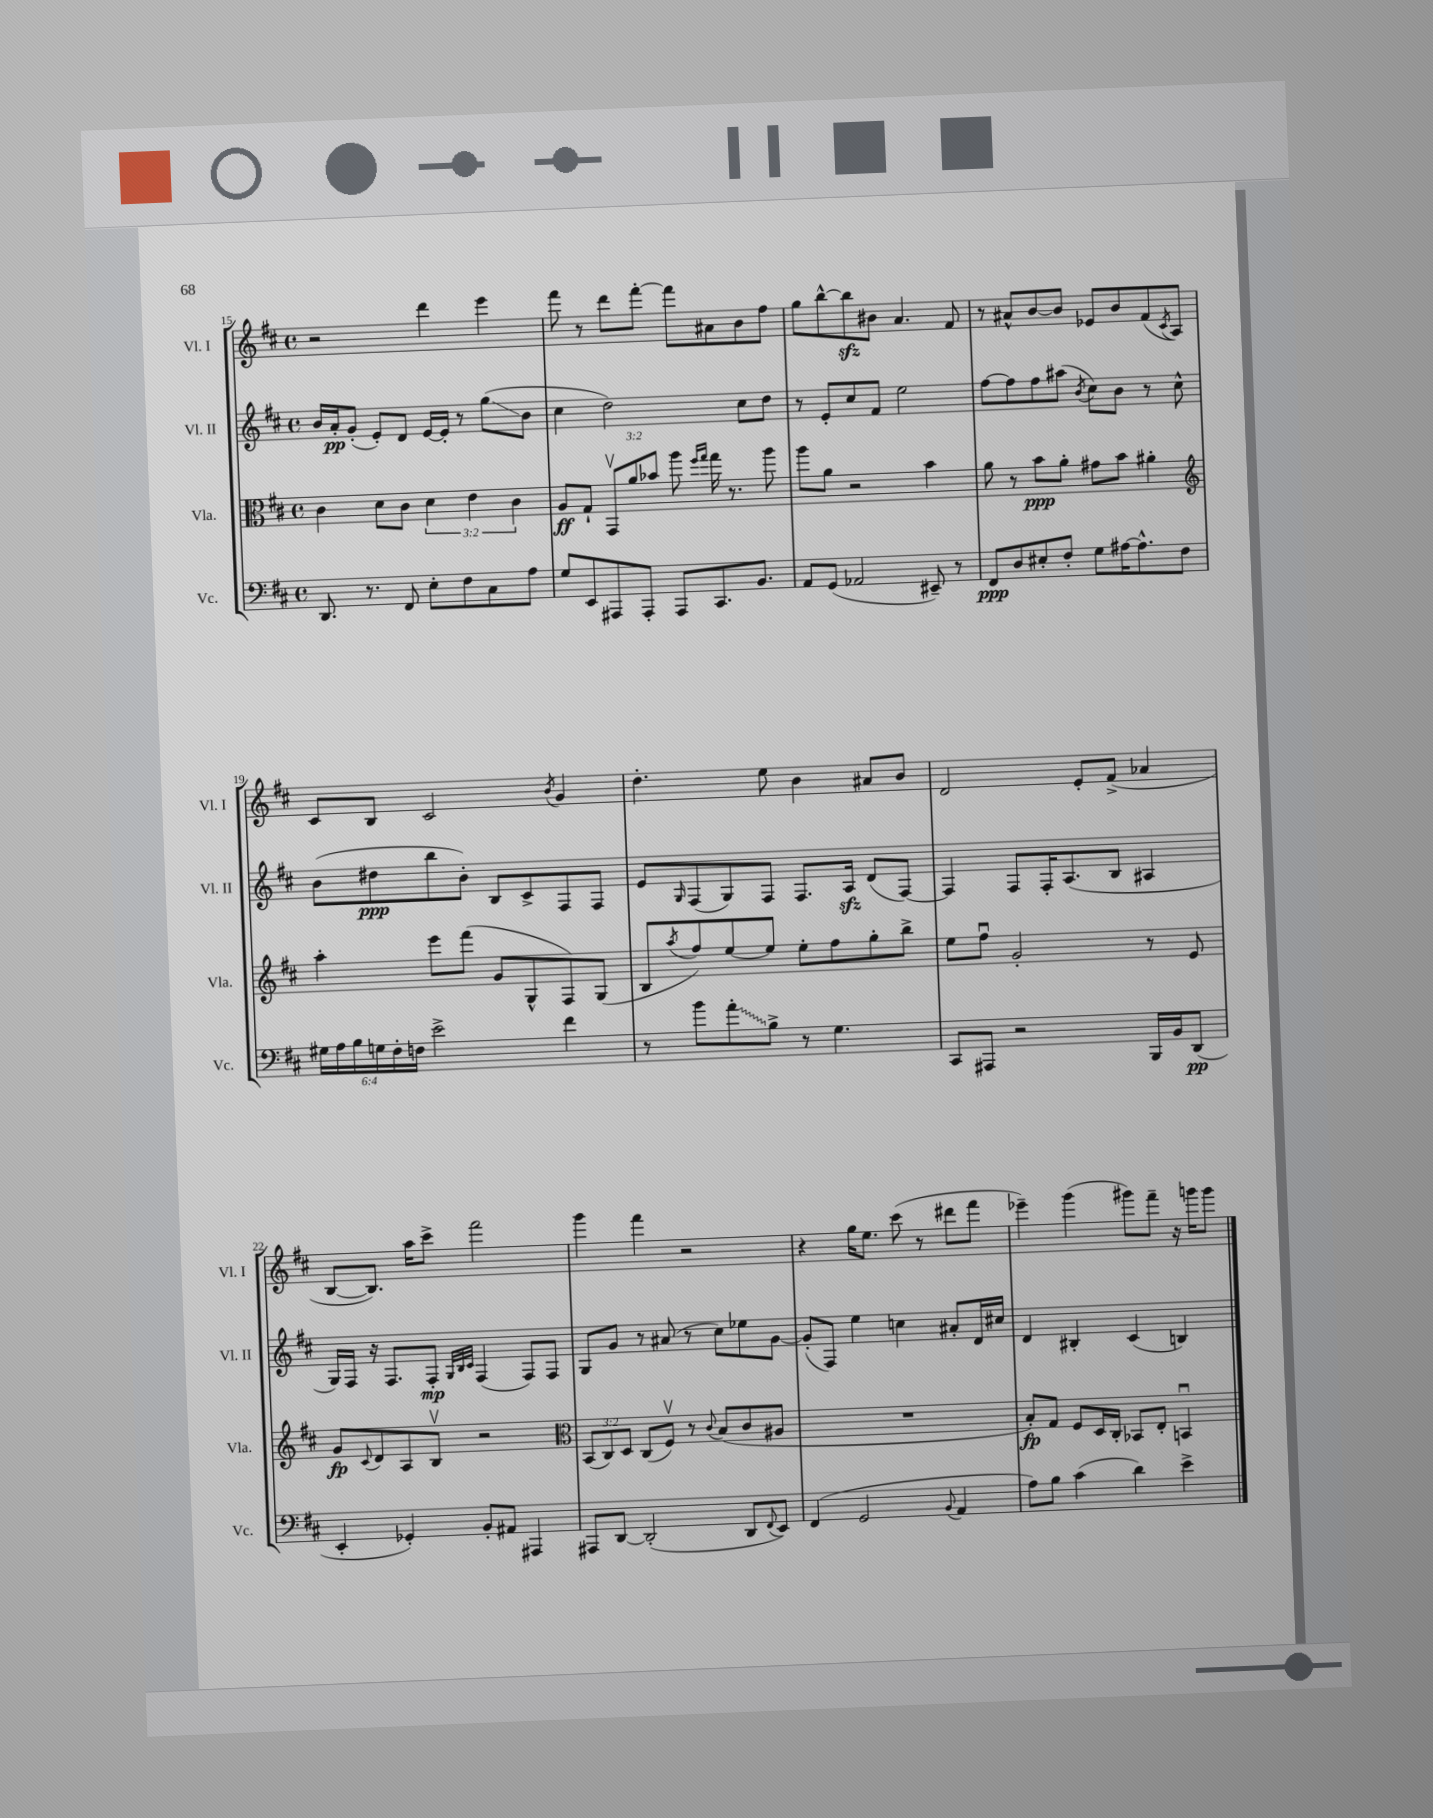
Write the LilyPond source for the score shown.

<<
\new StaffGroup <<
\new Staff = "s0" \with { instrumentName = "Vl. I" shortInstrumentName = "Vl. I" } {
    \clef treble \key d \major \defaultTimeSignature \time 4/4
    r2 d'''4 e'''4 |
    fis'''8 r8 d'''8 fis'''8~-. fis'''8 ais'8 b'8 fis''8 |
    g''8 b''8~-^ b''8\sfz bis'8 a'4. fis'8 |
    r8 ais'8-^ b'8~ b'8 ees'8 b'8 fis'8( \acciaccatura { cis'8 } a8) |
    cis'8 b8 cis'2 \acciaccatura { b'8 } g'4 |
    d''4.-. e''8 b'4 ais'8 b'8 |
    d'2 e'8-. fis'8->( aes'4 |
    b8~ b8.) a''16 cis'''8-> fis'''2 |
    g'''4 fis'''4 r2 |
    r4 g''16 e''8. cis'''8( r8 dis'''8 fis'''8 |
    ees'''4--) g'''4( gis'''8) fis'''8-- r16 g'''16 g'''8 \bar "|." |
}
\new Staff = "s1" \with { instrumentName = "Vl. II" shortInstrumentName = "Vl. II" } {
    \clef treble \key d \major \defaultTimeSignature \time 4/4
    b'16 a'16-.\pp g'8-.( e'8-.) d'8 e'16~ e'16-. r8 g''8\glissando( b'8 |
    cis''4 d''2) cis''8 d''8 |
    r8 e'8-. cis''8 fis'8 e''2 |
    fis''8~ fis''8 fis''8 ais''8( \acciaccatura { b'8 } cis''8) b'8 r8 cis''8-^ |
    b'8( dis''8\ppp b''8 b'8-.) b8 cis'8-> fis8 fis8 |
    e'8 \grace { g16 } fis8( g8) fis8 fis8. a16\sfz d'8( fis8~) |
    fis4 fis8 fis16-. a8.( b8 ais4 |
    g16) fis16 r16 fis8. fis8-.\mp \grace { g32 b32 cis'32 } fis4( fis8) fis8 |
    g8 g'8 r8 ais'8( r8 cis''8) ees''8 g'8~ |
    g'8-.( fis8) e''4 c''4 ais'8-. d'16 cis''16 |
    d'4 bis4-. cis'4( b4) \bar "|." |
}
\new Staff = "s2" \with { instrumentName = "Vla." shortInstrumentName = "Vla." } {
    \clef alto \key d \major \defaultTimeSignature \time 4/4 \override Staff.TupletNumber.text = #tuplet-number::calc-fraction-text
    cis'4 d'8 cis'8 \tuplet 3/2 { d'4 e'4 cis'4 } |
    a8\ff g8-! \tuplet 3/2 { g,8\upbow a'8 bes'8 } a''8 \grace { fis''16 g''16 } g''16 r8. a''8 |
    a''8 a'8 r2 b'4 |
    a'8 r8 b'8\ppp a'8-. gis'8 b'8 ais'4-. |
    \clef treble a''4-. e'''8 fis'''8( g'8 g8-^ fis8) g8( |
    b8 \acciaccatura { a''8 } fis''8) e''8~ e''8 e''8-. fis''8 g''8-. b''8-> |
    e''8 fis''8\downbow g'2-. r8 e'8 |
    g'8\fp \appoggiatura { cis'8 } d'8 a8 b8\upbow r2 |
    \clef alto \tuplet 3/2 { b,8( cis8) d8 } cis8( fis8\upbow) r8 \appoggiatura { cis'8 } b8( cis'8 ais8 |
    R1 |
    b8-.\fp) g8 fis8 d16 cis16-. bes,8 e8-. b,4\downbow \bar "|." |
}
\new Staff = "s3" \with { instrumentName = "Vc." shortInstrumentName = "Vc." } {
    \clef bass \key d \major \defaultTimeSignature \time 4/4 \override Staff.TupletNumber.text = #tuplet-number::calc-fraction-text
    d,8. r8. fis,8 e8-. fis8 cis8 a8 |
    g8 e,8 ais,,8 ais,,8-. ais,,8 cis,8. b,8. |
    a,8 g,8( aes,2 eis,8--) r8 |
    fis,8\ppp d8 eis8-. fis8-. g8 ais16~ ais8.-^ fis8 |
    \tuplet 6/4 { gis16 a16 b16 g16 fis16-. f16 } e'2-> fis'4 |
    r8 b'8 \once \override Glissando.style = #'zigzag a'8-.\glissando b8-> r8 g4. |
    cis,8 ais,,8 r2 b,,16 b,16 d,8\pp( |
    e,4-. ges,4-.) b,8-. ais,8 ais,,4 |
    ais,,8 d,8~ d,2-.( d,8 \appoggiatura { fis,8 } e,8) |
    fis,4( g,2 \appoggiatura { b,8 } a,4 |
    a8) b8 cis'4( d'4) e'4-> \bar "|." |
}
>>
>>
\layout { \context { \Score currentBarNumber = #15 } }
